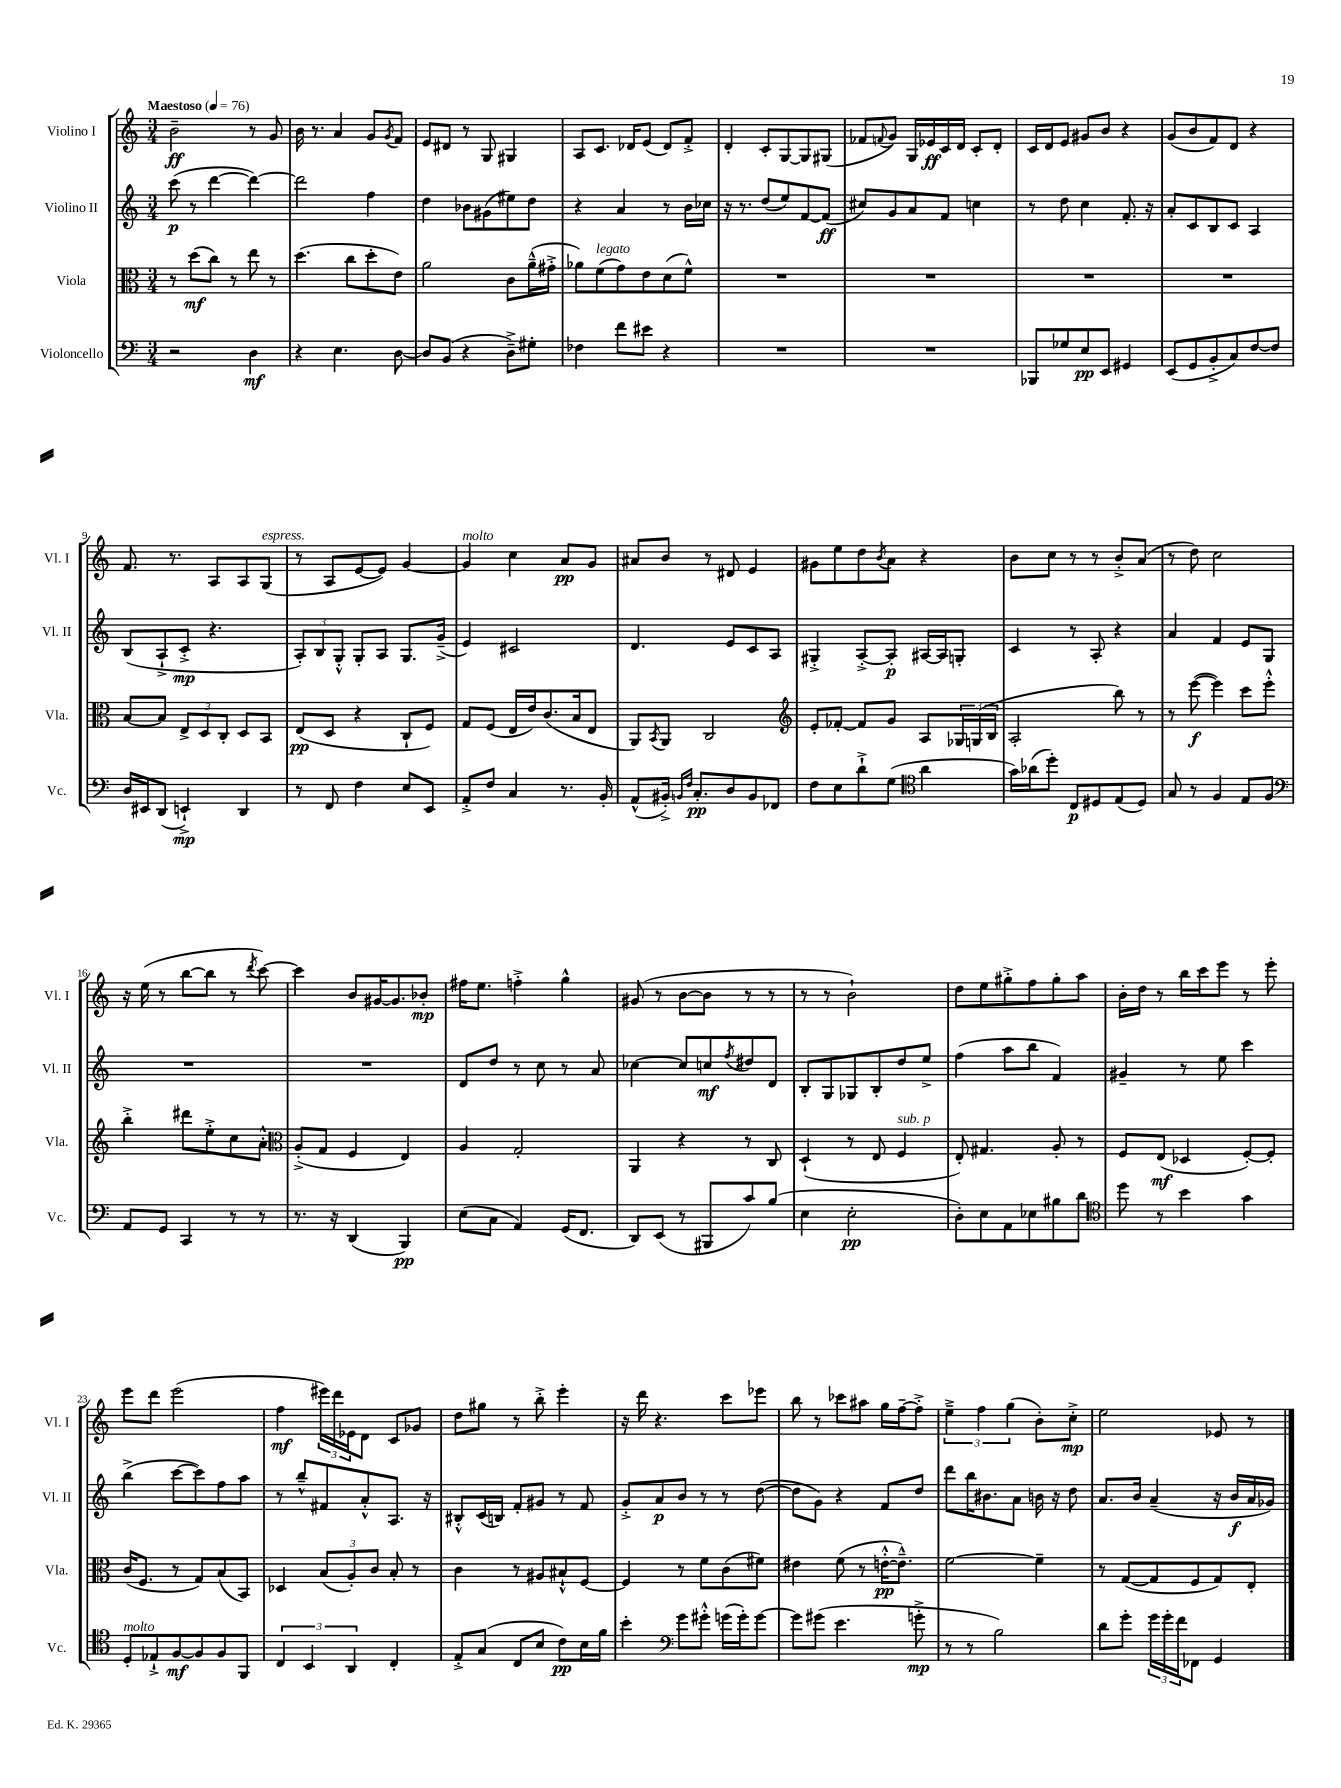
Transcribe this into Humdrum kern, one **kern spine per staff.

**kern	**dynam	**kern	**dynam	**kern	**dynam	**kern	**dynam
*part4	*part4	*part3	*part3	*part2	*part2	*part1	*part1
*staff4	*staff4	*staff3	*staff3	*staff2	*staff2	*staff1	*staff1
*I"Violoncello	*	*I"Viola	*	*I"Violino II	*	*I"Violino I	*
*I'Vc.	*	*I'Vla.	*	*I'Vl. II	*	*I'Vl. I	*
*clefF4	*	*clefC3	*	*clefG2	*	*clefG2	*
*k[]	*	*k[]	*	*k[]	*	*k[]	*
*M3/4	*	*M3/4	*	*M3/4	*	*M3/4	*
*MM76	*	*MM76	*	*MM76	*	*MM76	*
=1	=1	=1	=1	=1	=1	=1	=1
!	!	!	!	!	!	!LO:TX:a:B:t=Maestoso	!
2r	.	8r	.	(8ccc\	p	2b~\	ff
.	.	(8dd\L	mf	8r	.	.	.
.	.	8cc\J)	.	[4ddd\	.	.	.
.	.	8r	.	.	.	.	.
4D\	mf	8ee\	.	4ddd\_)	.	8r	.
.	.	8r	.	.	.	8g/	.
=2	=2	=2	=2	=2	=2	=2	=2
4r	.	(4.dd\	.	2ddd\]	.	16b\	.
.	.	.	.	.	.	8.r	.
4.E\	.	.	.	.	.	4a/	.
.	.	8cc\L	.	.	.	.	.
.	.	8dd'\	.	4ff\	.	8g/L	.
.	.	.	.	.	.	8qg/	.
[8D\	.	8e\J)	.	.	.	8f/J	.
=3	=3	=3	=3	=3	=3	=3	=3
8D/L]	.	2a\	.	4dd\	.	8e/L	.
(8BB/J	.	.	.	.	.	8d#X/J	.
4r	.	.	.	8b-X\L	.	8r	.
.	.	.	.	(8g#X\	.	8G/	.
8D~^\L)	.	8c\L	.	8ee#X\)	.	4G#X/	.
8G#X'\J	.	(16a~^^\L	.	8dd\J	.	.	.
.	.	16g#X'^\JJ	.	.	.	.	.
=4	=4	=4	=4	=4	=4	=4	=4
4F-X\	.	8a-X\L)	.	4r	.	8A/L	.
!	!	!LO:TX:a:i:t=legato	!	!	!	!	!
.	.	(8f\	.	.	.	8.c/J	.
8f\L	.	8g\)	.	4a/	.	.	.
.	.	.	.	.	.	16d-X/KL	.
8e#X\J	.	8e\	.	.	.	(8e/J	.
4r	.	(8d\	.	8r	.	8d-/L)	.
.	.	8f^^\J)	.	16b\LL	.	8f'^/J	.
.	.	.	.	16cc-X\JJ	.	.	.
=5	=5	=5	=5	=5	=5	=5	=5
2.r	.	2.r	.	16r	.	4d'/	.
.	.	.	.	8.r	.	.	.
.	.	.	.	(8dd/L	.	8c'/L	.
.	.	.	.	8ee/)	.	[8G/	.
.	.	.	.	[8f/	.	8G/]	.
.	.	.	.	(8f/J]	ff	(8G#X/J	.
=6	=6	=6	=6	=6	=6	=6	=6
2.r	.	2.r	.	8cc#X/L)	.	8f-X/L	.
.	.	.	.	.	.	8qqfn/	.
.	.	.	.	8g/	.	8g/J)	.
.	.	.	.	8a/	.	16G/LL	.
.	.	.	.	.	.	16e-X/	ff
.	.	.	.	8f/J	.	16c/	.
.	.	.	.	.	.	16d/JJ	.
.	.	.	.	4ccn\	.	8c'/L	.
.	.	.	.	.	.	8d'/J	.
=7	=7	=7	=7	=7	=7	=7	=7
8BBB-X/L	.	2.r	.	8r	.	16c/LL	.
.	.	.	.	.	.	16d/J	.
8G-X/	.	.	.	8dd\	.	8e/J	.
8E/	pp	.	.	4cc\	.	8g#X/L	.
8EE/J	.	.	.	.	.	8b/J	.
4GG#X/	.	.	.	8.f'/	.	4r	.
.	.	.	.	16r	.	.	.
=8	=8	=8	=8	=8	=8	=8	=8
(8EE/L	.	2.r	.	8a'/L	.	(8g/L	.
8GG/	.	.	.	8c/	.	8b/	.
8BB'^/	.	.	.	8B/	.	8f/)	.
8C/)	.	.	.	8c/J	.	8d/J	.
[8F/	.	.	.	4A/	.	4r	.
8F/J]	.	.	.	.	.	.	.
!!LO:LB:g=z
=9	=9	=9	=9	=9	=9	=9	=9
16D/LL	.	[8B/L	.	(8B/L	.	8.f/	.
16EE#X/J	.	.	.	.	.	.	.
(8DD/J	.	8B/J]	.	8A`^/	.	.	.
.	.	.	.	.	.	8.r	.
4EEn`^/)	mp	12E^/L	.	8c'^/J	mp	.	.
.	.	12D/	.	.	.	.	.
.	.	.	.	4.r	.	8A/L	.
.	.	12C'/J	.	.	.	.	.
4DD/	.	8D/L	.	.	.	8A/	.
!	!	!	!	!	!	!LO:TX:a:i:t=espress.	!
.	.	8BB/J	.	.	.	(8G/J	.
=10	=10	=10	=10	=10	=10	=10	=10
8r	.	(8E/L	pp	12A'/L)	.	8r	.
.	.	.	.	12B/	.	.	.
8FF/	.	8D/J	.	.	.	8A/L	.
.	.	.	.	12G'^^/J	.	.	.
4F\	.	4r	.	8G'/L	.	[8e/	.
.	.	.	.	8A/J	.	8e/J])	.
8E/L	.	8C`/L	.	8.G/L	.	[4g/	.
8EE/J	.	8F/J)	.	.	.	.	.
.	.	.	.	(16g~^/Jk	.	.	.
=11	=11	=11	=11	=11	=11	=11	=11
!	!	!	!	!	!	!LO:TX:a:i:t=molto	!
8AA'^/L	.	8G/L	.	4e/)	.	4g/]	.
8F/J	.	(8F/J	.	.	.	.	.
4C/	.	16E/LL	.	2c#X/	.	4cc\	.
.	.	16e/J)	.	.	.	.	.
.	.	(8.c/	.	.	.	.	.
8.r	.	.	.	.	.	8a/L	pp
.	.	16B/k	.	.	.	.	.
.	.	8E/J	.	.	.	8g/J	.
16BB'/	.	.	.	.	.	.	.
=12	=12	=12	=12	=12	=12	=12	=12
(8AA^^/L	.	8AA/L)	.	4.d/	.	8a#X/L	.
.	.	8qBB/	.	.	.	.	.
16BB#X'^/Jk)	.	8AA/J	.	.	.	8b/J	.
16qqBBn/LL	.	.	.	.	.	.	.
16qqF/JJ	.	.	.	.	.	.	.
8.C'/L	pp	.	.	.	.	.	.
.	.	2C/	.	.	.	8r	.
8D/	.	.	.	8e/L	.	8d#X/	.
8BB/	.	.	.	8c/	.	4e/	.
8FF-X/J	.	.	.	8A/J	.	.	.
=13	=13	=13	=13	=13	=13	=13	=13
*	*	*clefG2	*	*	*	*	*
8F\L	.	8e'/L	.	4G#X'^/	.	8g#X\L	.
8E\	.	[8f-X'/J	.	.	.	8ee\	.
8d`^\	.	8f-/L]	.	[8A'^/L	.	8dd\	.
.	.	.	.	.	.	8qb/	.
(8G\J	.	8g/J	.	8A'/J]	p	8a\J	.
*clefC4	*	*	*	*	*	*	*
4a\	.	8A/L	.	[16A#X/LL	.	4r	.
.	.	.	.	16A#/J]	.	.	.
.	.	24G-X/L	.	8Gn'/J	.	.	.
.	.	(24Gn/	.	.	.	.	.
.	.	24B/JJ	.	.	.	.	.
=14	=14	=14	=14	=14	=14	=14	=14
16g\LL)	.	2A'/	.	4c/	.	8b\L	.
(16a-X\J	.	.	.	.	.	.	.
8dd'\J)	.	.	.	.	.	8cc\J	.
8C/L	p	.	.	8r	.	8r	.
8D#X/	.	.	.	8A'/	.	8r	.
(8E/	.	8bb\)	.	4r	.	8b'^/L	.
8D#/J)	.	8r	.	.	.	(8a/J	.
=15	=15	=15	=15	=15	=15	=15	=15
8G/	.	8r	.	4a/	.	8r	.
8r	.	([8eee\	f	.	.	8dd\)	.
4F/	.	4eee\])	.	4f/	.	2cc\	.
8E/L	.	8ccc\L	.	8e/L	.	.	.
8F/J	.	8eee'^^\J	.	8G/J	.	.	.
!!LO:LB:g=z
=16	=16	=16	=16	=16	=16	=16	=16
*clefF4	*	*	*	*	*	*	*
8AA/L	.	4bb'^\	.	2.r	.	16r	.
.	.	.	.	.	.	(16ee\	.
8GG/J	.	.	.	.	.	8r	.
4CC/	.	8ddd#X\L	.	.	.	[8bb\L	.
.	.	8ee'^\	.	.	.	8bb\J]	.
8r	.	8cc\	.	.	.	8r	.
.	.	.	.	.	.	8qddd/	.
8r	.	8a'^^\J	.	.	.	[8ccc\)	.
=17	=17	=17	=17	=17	=17	=17	=17
*	*	*clefC3	*	*	*	*	*
8.r	.	(8A'^/L	.	2.r	.	4ccc\]	.
.	.	8G/J	.	.	.	.	.
16r	.	.	.	.	.	.	.
(4DD/	.	4F/	.	.	.	8b/L	.
.	.	.	.	.	.	[16g#X/K	.
.	.	.	.	.	.	8.g#/]	.
4BBB/)	pp	4E/)	.	.	.	.	.
.	.	.	.	.	.	8b-X'/J	mp
=18	=18	=18	=18	=18	=18	=18	=18
(8E\L	.	4A/	.	8d/L	.	16ff#X\KL	.
.	.	.	.	.	.	8.ee\J	.
8C\J	.	.	.	8dd/J	.	.	.
4AA/)	.	2G'/	.	8r	.	4ffn'^\	.
.	.	.	.	8cc\	.	.	.
(16GG/KL	.	.	.	8r	.	4gg^^\	.
8.FF/J	.	.	.	.	.	.	.
.	.	.	.	8a/	.	.	.
=19	=19	=19	=19	=19	=19	=19	=19
8DD/L)	.	4AA/	.	[4cc-X\	.	(8g#X/	.
(8EE/J	.	.	.	.	.	8r	.
8r	.	4r	.	8cc-/L]	.	[8b\L	.
8BBB#X/L	.	.	.	8ccn/	mf	8b\J]	.
.	.	.	.	8qff/	.	.	.
8c/)	.	8r	.	8dd#X/	.	8r	.
(8B/J	.	8C/	.	8d/J	.	8r	.
=20	=20	=20	=20	=20	=20	=20	=20
4E\	.	(4D`/	.	8B'/L	.	8r	.
.	.	.	.	8G/	.	8r	.
2E'\	pp	8r	.	8G-X/	.	2b`\)	.
.	.	8E/	.	8B'/	.	.	.
!	!	!LO:TX:a:i:t=sub. p	!	!	!	!	!
.	.	4F/	.	8dd/	.	.	.
.	.	.	.	8ee^/J	.	.	.
=21	=21	=21	=21	=21	=21	=21	=21
8D'\L)	.	8E'/)	.	(4ff\	.	8dd\L	.
8E\	.	4.G#X/	.	.	.	8ee\	.
8AA\	.	.	.	8aa\L	.	8gg#X'^\	.
8E-X\	.	.	.	8bb\J	.	8ff\	.
8B#X\	.	8A'/	.	4f/)	.	8gg#'\	.
8d\J	.	8r	.	.	.	8aa\J	.
=22	=22	=22	=22	=22	=22	=22	=22
*clefC4	*	*	*	*	*	*	*
8dd\	.	8F/L	.	4g#X~/	.	16b'\LL	.
.	.	.	.	.	.	16dd\JJ	.
8r	.	(8E/J	mf	.	.	8r	.
4b\	.	4D-X/	.	8r	.	16bb\LL	.
.	.	.	.	.	.	16ccc\J	.
.	.	.	.	8ee\	.	8eee\J	.
4g\	.	[8F'/L)	.	4ccc\	.	8r	.
.	.	8F'/J]	.	.	.	8eee'\	.
!!LO:LB:g=z
=23	=23	=23	=23	=23	=23	=23	=23
!LO:TX:a:i:t=molto	!	!	!	!	!	!	!
8D'/L	.	(16c/KL	.	(4bb^\	.	8eee\L	.
.	.	8.F/J	.	.	.	.	.
8E-X`^/	.	.	.	.	.	8ddd\J	.
[8F/	mf	8r	.	[8ccc\L	.	(2eee\	.
8F/]	.	8G/L)	.	8ccc\])	.	.	.
8F/	.	(8B/	.	8ff\	.	.	.
8FF/J	.	8BB/J)	.	8aa\J	.	.	.
=24	=24	=24	=24	=24	=24	=24	=24
6C/	.	4D-X/	.	8r	.	4ff\	mf
.	.	.	.	8bb~^^/L	.	.	.
6BB/	.	.	.	.	.	.	.
.	.	(12B/L	.	8f#X/	.	24eee#X\LL)	.
.	.	.	.	.	.	24ddd\	.
6AA/	.	12A'/)	.	.	.	24e-X\J	.
.	.	.	.	8a'^^/	.	8d\J	.
.	.	12c/J	.	.	.	.	.
4C'/	.	8B'/	.	8.A/J	.	8c/L	.
.	.	8r	.	.	.	8g-X/J	.
.	.	.	.	16r	.	.	.
=25	=25	=25	=25	=25	=25	=25	=25
8E'^/L	.	4c\	.	8B#X'^^/L	.	8dd\L	.
(8G/J	.	.	.	(16c/L	.	8gg#X\J	.
.	.	.	.	16Bn/JJ)	.	.	.
8C/L	.	8r	.	8f'/L	.	8r	.
8B/J	.	8A#X/L	.	8g#X/J	.	8bb'^\	.
8c\L)	pp	8B#X`^^/	.	8r	.	4eee'\	.
16B\L	.	[8F/J	.	8f/	.	.	.
16f\JJ	.	.	.	.	.	.	.
=26	=26	=26	=26	=26	=26	=26	=26
4b'\	.	4F/]	.	8g'^/L	.	16r	.
.	.	.	.	.	.	16ddd\	.
.	.	.	.	8a/	p	4.r	.
*clefF4	*	*	*	*	*	*	*
8g\L	.	8r	.	8b/J	.	.	.
8g#X'^^\J	.	8f\L	.	8r	.	.	.
(16gn\LL	.	(8c\	.	8r	.	8ccc\L	.
16g'\J)	.	.	.	.	.	.	.
[8g\J	.	8f#X\J)	.	([8dd\	.	8eee-X\J	.
=27	=27	=27	=27	=27	=27	=27	=27
8g\L]	.	4e#X\	.	8dd\L]	.	8bb\	.
(8g#X\J	.	.	.	8g\J)	.	8r	.
4.e\	.	(8f\	.	4r	.	8ccc-X\L	.
.	.	8r	.	.	.	8aa#X\J	.
.	.	[16en'^^\KL	pp	8f/L	.	16gg\LL	.
.	.	8.e~^^\J])	.	.	.	[16ff~\J	.
8gn'^\	mp	.	.	8dd/J	.	8ff'^\J]	.
=28	=28	=28	=28	=28	=28	=28	=28
8r	.	[2f\	.	8ddd\L	.	6ee~^\	.
8r	.	.	.	16bb\K	.	.	.
.	.	.	.	.	.	6ff\	.
.	.	.	.	8.b#X\	.	.	.
2B\)	.	.	.	.	.	.	.
.	.	.	.	.	.	(6gg\	.
.	.	.	.	8a\J	.	.	.
.	.	4f~\]	.	16bn\	.	8b'\L)	.
.	.	.	.	16r	.	.	.
.	.	.	.	8dd\	.	8cc'^\J	mp
=29	=29	=29	=29	=29	=29	=29	=29
8d\L	.	8r	.	8.a/L	.	2ee\	.
8g'\J	.	([8G/L	.	.	.	.	.
.	.	.	.	16b/Jk	.	.	.
24g\LL	.	8G/]	.	(4a~/	.	.	.
24g'\	.	.	.	.	.	.	.
24f\J	.	.	.	.	.	.	.
8FF-X\J	.	8F/	.	.	.	.	.
4GG/	.	8G/)	.	16r	.	8e-X/	.
.	.	.	.	16b/LL	f	.	.
.	.	8E'/J	.	16a/	.	8r	.
.	.	.	.	16g-X/JJ)	.	.	.
==	==	==	==	==	==	==	==
*-	*-	*-	*-	*-	*-	*-	*-
